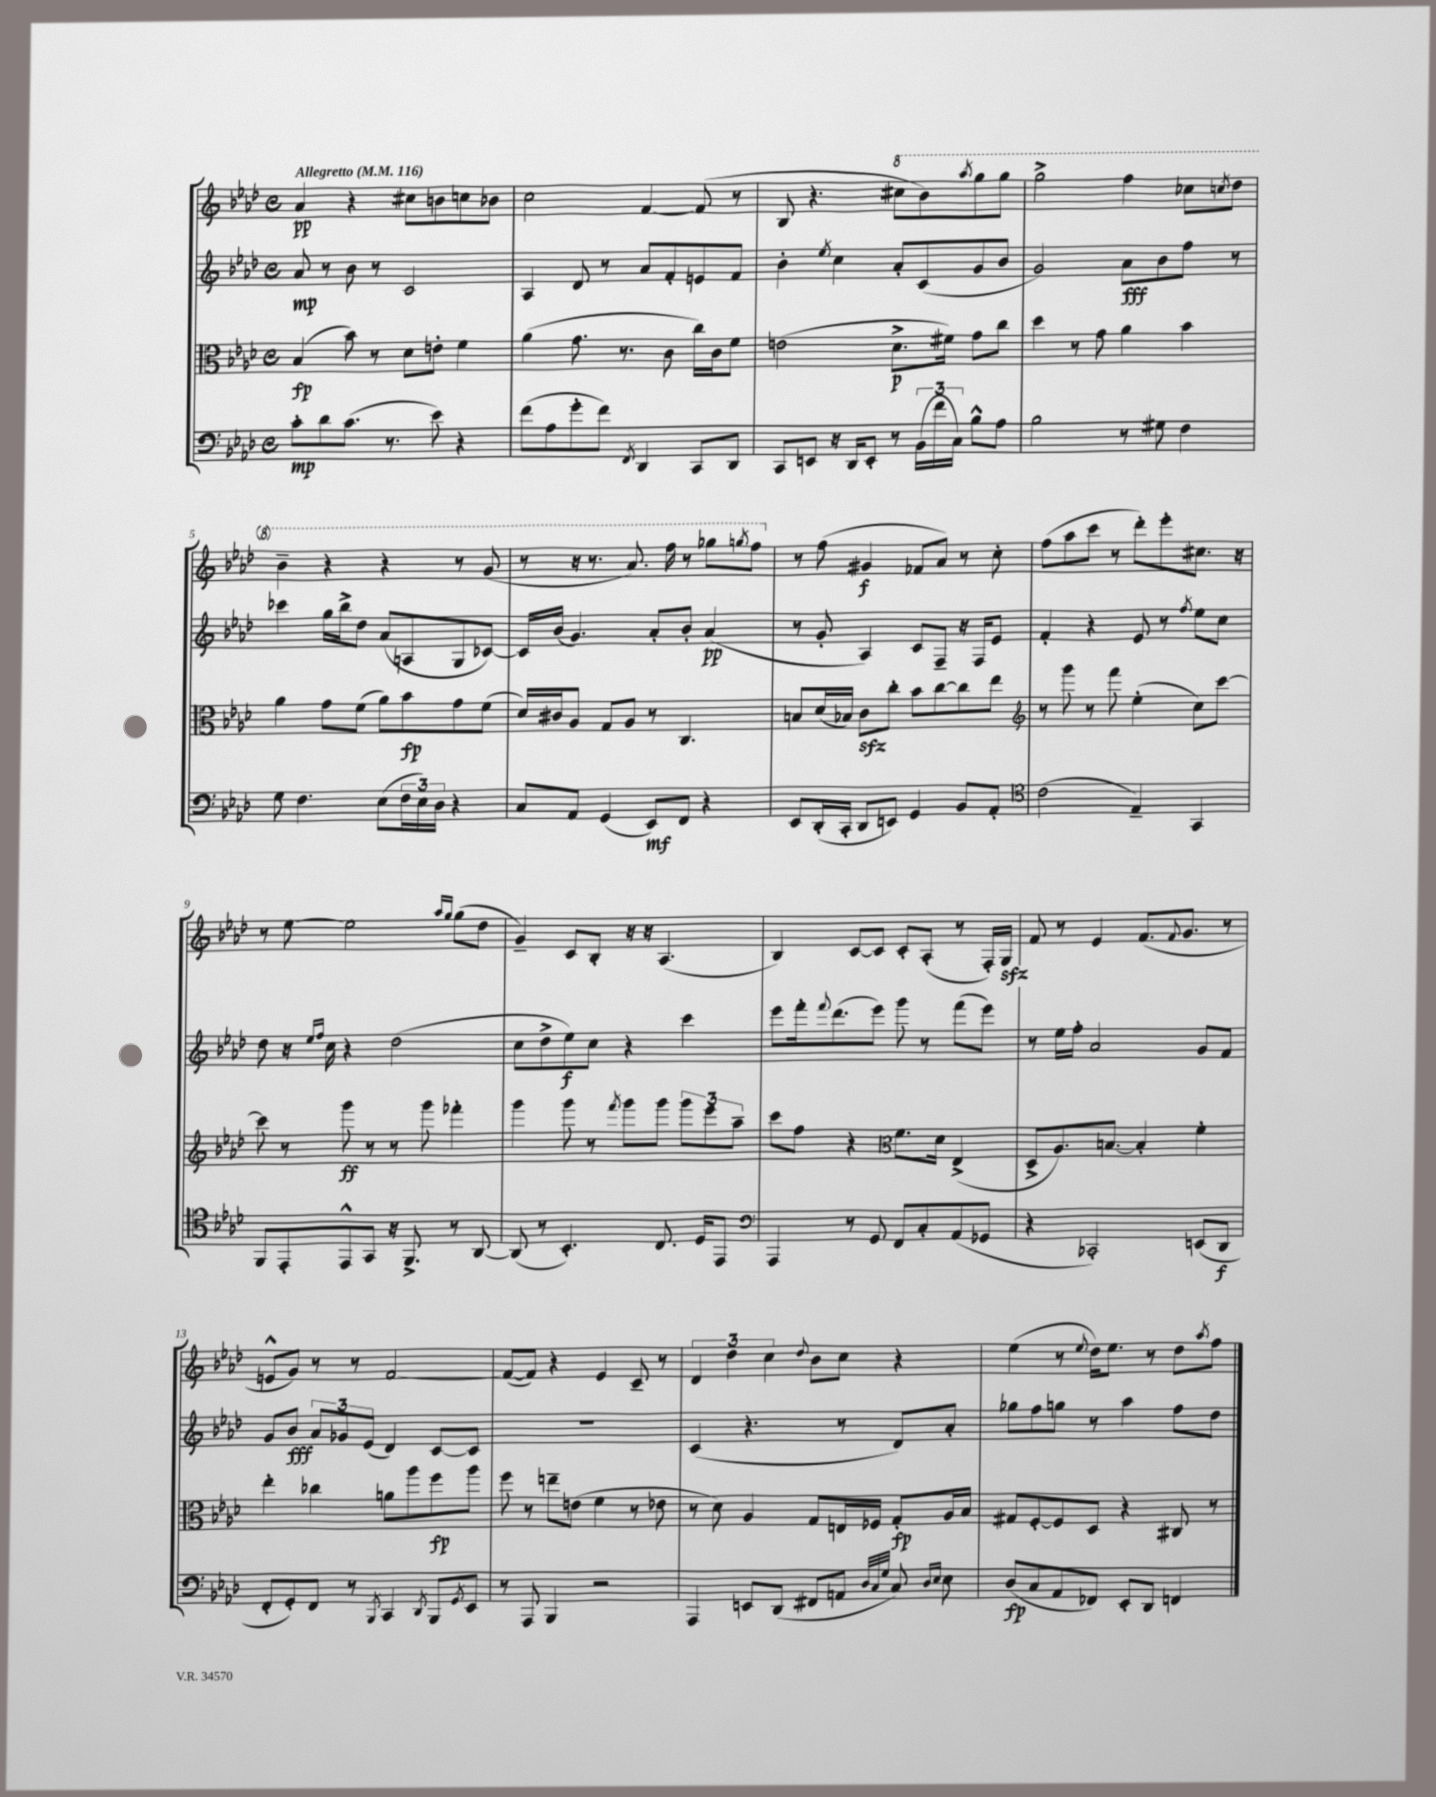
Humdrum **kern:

**kern	**dynam	**kern	**dynam	**kern	**dynam	**kern	**dynam
*part4	*part4	*part3	*part3	*part2	*part2	*part1	*part1
*staff4	*staff4	*staff3	*staff3	*staff2	*staff2	*staff1	*staff1
*clefF4	*	*clefC3	*	*clefG2	*	*clefG2	*
*k[b-e-a-d-]	*	*k[b-e-a-d-]	*	*k[b-e-a-d-]	*	*k[b-e-a-d-]	*
*M4/4	*	*M4/4	*	*M4/4	*	*M4/4	*
*met(c)	*	*met(c)	*	*met(c)	*	*met(c)	*
*MM116	*	*MM116	*	*MM116	*	*MM116	*
=1	=1	=1	=1	=1	=1	=1	=1
!	!	!	!	!	!	!LO:TX:a:B:t=Allegretto	!
8c'\L	mp	(4B-/	fp	8a-/	mp	4a-/	pp
8d-\	.	.	.	8r	.	.	.
(8.c\J	.	8b-\)	.	8b-\	.	4r	.
.	.	8r	.	8r	.	.	.
8.r	.	.	.	.	.	.	.
.	.	8d-\L	.	2c/	.	8cc#X\L	.
8e-\)	.	8en'\J	.	.	.	8bn\	.
4r	.	4f\	.	.	.	8ccn\	.
.	.	.	.	.	.	8b-X\J	.
=2	=2	=2	=2	=2	=2	=2	=2
(8f\L	.	(4a-\	.	4A-/	.	2cc\	.
8A-\	.	.	.	.	.	.	.
8g'\	.	8.g\	.	8d-/	.	.	.
8f\J)	.	.	.	8r	.	.	.
.	.	8.r	.	.	.	.	.
8qFF/	.	.	.	.	.	.	.
4DD-/	.	.	.	8a-/L	.	[4f/	.
.	.	8c\	.	8f'/	.	.	.
8CC/L	.	16cc\LL)	.	8en/	.	(8f/]	.
.	.	16c\J	.	.	.	.	.
8DD-/J	.	8f\J	.	8f/J	.	8r	.
=3	=3	=3	=3	=3	=3	=3	=3
8CC/L	.	(2en\	.	4b-'\	.	8B-/	.
8EEn/J	.	.	.	.	.	4.r	.
.	.	.	.	8qee-/	.	.	.
16r	.	.	.	4cc\	.	.	.
16DD-/KL	.	.	.	.	.	.	.
8EE'/J	.	.	.	.	.	.	.
*	*	*	*	*	*	*8va	*
8r	.	8.d-^\L	p	8a-'/L	.	8ccc#X\L	.
(24BB-\LL	.	.	.	(8c/	.	8bb-\)	.
24f\	.	.	.	.	.	.	.
.	.	16f#X\Jk)	.	.	.	.	.
24C\JJ)	.	.	.	.	.	.	.
.	.	.	.	.	.	8qaaa-/	.
8B-^^\L	.	8g\L	.	8g/	.	8ggg\	.
8A-\J	.	8cc\J	.	8b-/J	.	8ggg\J	.
=4	=4	=4	=4	=4	=4	=4	=4
2B-\	.	4dd-\	.	2g/)	.	2ggg^\	.
.	.	8r	.	.	.	.	.
.	.	8g\	.	.	.	.	.
8r	.	4a-\	.	8a-\L	fff	4fff\	.
8G#X\	.	.	.	8b-\	.	.	.
4F\	.	4b-\	.	8ff\J	.	8ccc-X\L	.
.	.	.	.	.	.	8qcccn/	.
.	.	.	.	8r	.	8ddd-\J	.
!!LO:LB:g=z
=5	=5	=5	=5	=5	=5	=5	=5
8G\	.	4a-\	.	4ccc-X\	.	4bb-~\	.
4.F\	.	.	.	.	.	.	.
.	.	8g\L	.	16gg\LL	.	4r	.
.	.	.	.	16bb-^\J	.	.	.
.	.	(8f\J	.	8dd-\J	.	.	.
(8E-\L	.	8a-\L)	.	(8a-/L	.	4r	.
24F\L	.	8b-\	fp	8An/	.	.	.
24E-\)	.	.	.	.	.	.	.
24D-\JJ	.	.	.	.	.	.	.
4r	.	8g\	.	8G/	.	8r	.
.	.	(8f\J	.	[8c-X/J)	.	(8gg/	.
=6	=6	=6	=6	=6	=6	=6	=6
8C/L	.	16d-/LL)	.	16c-/LL]	.	8r	.
.	.	16c#X/J	.	(16b-/JJ	.	.	.
8AA-/J	.	8A-/J	.	4.g/)	.	16r	.
.	.	.	.	.	.	8.r	.
(4GG/	.	8G/L	.	.	.	.	.
.	.	8A-/J	.	.	.	8.aa-/)	.
8EE-/L)	mf	8r	.	8a-'/L	.	.	.
.	.	.	.	.	.	16fff\	.
8FF/J	.	4.C/	.	8b-'/J	.	8r	.
4r	.	.	.	(4a-/	pp	8ggg-X\L	.
.	.	.	.	.	.	8qgggn/	.
.	.	.	.	.	.	8fff\J	.
=7	=7	=7	=7	=7	=7	=7	=7
*	*	*	*	*	*	*X8va	*
8EE-/L	.	8Bn/L	.	8r	.	8r	.
(16DD-'/L	.	(16d-/L	.	8g'/	.	(8ff\	.
16CC'/JJ	.	16B-X/JJ)	.	.	.	.	.
8DD-/L	.	8czz\L	.	4A-/)	.	4g#X/	f
8EEn/J)	.	8cc'\J	.	.	.	.	.
4GG/	.	8b-\L	.	8c/L	.	8f-X/L	.
.	.	[8cc\	.	8F~/J	.	8a-/J)	.
8BB-/L	.	8cc\]	.	16r	.	8r	.
.	.	.	.	16F/KL	.	.	.
8AA-'/J	.	8ee-\J	.	8e-/J	.	8cc'\	.
=8	=8	=8	=8	=8	=8	=8	=8
*clefC4	*	*clefG2	*	*	*	*	*
(2c\	.	8r	.	4f'/	.	(8ff\L	.
.	.	8ggg\	.	.	.	8aa-\	.
.	.	8r	.	4r	.	8ccc\J	.
.	.	8fff\	.	.	.	8r	.
4E-~/)	.	(4ee-'\	.	8e-/	.	8ddd-'\L)	.
.	.	.	.	8r	.	8eee-'\	.
.	.	.	.	8qff/	.	.	.
4GG/	.	8cc\L)	.	8ee-\L	.	8.cc#X\J	.
.	.	[8ccc\J	.	8cc\J	.	.	.
.	.	.	.	.	.	16r	.
!!LO:LB:g=z
=9	=9	=9	=9	=9	=9	=9	=9
8FF/L	.	8ccc\]	.	8dd-\	.	8r	.
8EE-'/	.	8r	.	16r	.	[8ee-\	.
.	.	.	.	16qqee-/LL	.	.	.
.	.	.	.	16qqff/JJ	.	.	.
.	.	.	.	16cc\	.	.	.
8EE-^^/	.	8ggg\	ff	4r	.	2ee-\]	.
8GG/J	.	8r	.	.	.	.	.
16r	.	8r	.	(2dd-\	.	.	.
8.FF^/	.	.	.	.	.	.	.
.	.	8ggg\	.	.	.	.	.
.	.	.	.	.	.	16qqaa-/LL	.
.	.	.	.	.	.	16qqgg/JJ	.
8r	.	4fff-X'\	.	.	.	(8gg\L	.
[8AA-/	.	.	.	.	.	8dd-\J	.
=10	=10	=10	=10	=10	=10	=10	=10
(8AA-/]	.	4ggg\	.	8cc\L	.	4g~/)	.
8r	.	.	.	8dd-^\	.	.	.
4.BB-'/)	.	8ggg\	.	8ee-\)	f	8c/L	.
.	.	8r	.	8cc\J	.	8B-'/J	.
.	.	8qfff/	.	.	.	.	.
.	.	8ggg\L	.	4r	.	16r	.
.	.	.	.	.	.	16r	.
8.C/	.	8ggg\J	.	.	.	(4.A-/	.
.	.	12ggg\L	.	4ccc\	.	.	.
16D-/KL	.	.	.	.	.	.	.
.	.	12eee-\	.	.	.	.	.
8EE-/J	.	.	.	.	.	.	.
.	.	12aa-~\J	.	.	.	.	.
=11	=11	=11	=11	=11	=11	=11	=11
*clefF4	*	*	*	*	*	*	*
4AAA-/	.	8ccc\L	.	8eee-\L	.	4B-/)	.
.	.	8ff\J	.	16fff'\k	.	.	.
.	.	.	.	8qqfff/	.	.	.
.	.	.	.	(8.ddd-\	.	.	.
8r	.	4r	.	.	.	[8c/L	.
8GG/	.	.	.	8eee-\J)	.	8c/J]	.
*	*	*clefC3	*	*	*	*	*
8FF/L	.	8.f\L	.	8ggg\	.	8c'/L	.
8C'/	.	.	.	8r	.	(8A-'/J	.
.	.	16d-\Jk	.	.	.	.	.
(8AA-/	.	(4E-^/	.	(8fff\L	.	8r	.
8GG-X/J	.	.	.	8eee-\J)	.	16F'/LL)	.
.	.	.	.	.	.	16Gzz/JJ	.
=12	=12	=12	=12	=12	=12	=12	=12
4r	.	8D-^/L	.	8r	.	8f/	.
.	.	8.A-/)	.	16ee-\LL	.	8r	.
.	.	.	.	16ff'\JJ	.	.	.
2CC-X'/)	.	.	.	2a-/	.	4e-/	.
.	.	[8.Bn/J	.	.	.	.	.
.	.	4B'/]	.	.	.	(8.f/L	.
.	.	.	.	.	.	8qqf/	.
.	.	.	.	.	.	8.g/J	.
(8EEn/L	.	4f'\	.	8g/L	.	.	.
8DD-/J	f	.	.	8f/J	.	8r	.
!!LO:LB:g=z
=13	=13	=13	=13	=13	=13	=13	=13
8FF'/L	.	4ee-'\	.	8g/L	.	8en^^/L	.
8GG'/)	.	.	.	8b-/J	fff	8g/J)	.
8FF/J	.	4cc-X\	.	12a-/L	.	8r	.
.	.	.	.	12g-X/	.	.	.
8r	.	.	.	.	.	8r	.
.	.	.	.	(12e-/J	.	.	.
8qBBB-/	.	.	.	.	.	.	.
4CC/	.	8an\L	.	4d-/)	.	[2f/	.
.	.	8aa-\	.	.	.	.	.
8qDD-/	.	.	.	.	.	.	.
8BBB-/L	.	8ff\	fp	[8c/L	.	.	.
8qGG/	.	.	.	.	.	.	.
8EE-/J	.	8aa-\J	.	8c/J]	.	.	.
=14	=14	=14	=14	=14	=14	=14	=14
8r	.	8ff\	.	1r	.	(8f/L_	.
8AAA-/	.	8r	.	.	.	8f/J])	.
4BBB-/	.	8een~\L	.	.	.	4r	.
.	.	(8en\J	.	.	.	.	.
2r	.	4f\	.	.	.	4e-/	.
.	.	8r	.	.	.	8c~/	.
.	.	8e-X\	.	.	.	8r	.
=15	=15	=15	=15	=15	=15	=15	=15
4AAA-/	.	8r	.	(4c/	.	6d-/	.
.	.	8d-\)	.	.	.	.	.
.	.	.	.	.	.	6dd-\	.
8EEn/L	.	4A-/	.	4.r	.	.	.
.	.	.	.	.	.	6cc\	.
(8DD-/J	.	.	.	.	.	.	.
.	.	.	.	.	.	8qqdd-/	.
8FF#X/L	.	8G/L	.	.	.	8b-\L	.
8AAn/J	.	16En/L	.	8r	.	8cc\J	.
.	.	16F-X/JJ	.	.	.	.	.
32qqD-/LLL	.	.	.	.	.	.	.
32qqC/	.	.	.	.	.	.	.
32qqG/JJJ	.	.	.	.	.	.	.
8C/)	.	8G'/L	fp	8d-/L)	.	4r	.
16qqD-/LL	.	.	.	.	.	.	.
16qqE-/JJ	.	.	.	.	.	.	.
8E-\	.	16A-/L	.	8a-'/J	.	.	.
.	.	16B-/JJ	.	.	.	.	.
=16	=16	=16	=16	=16	=16	=16	=16
(8D-/L	fp	8G#X/L	.	8gg-X\L	.	(4ee-\	.
8C/	.	[8F'/	.	8ff\	.	.	.
8AA-/	.	8F/]	.	8ggn\J	.	8r	.
.	.	.	.	.	.	8qqee-/	.
8FF-X/J)	.	8D-/J	.	8r	.	16dd-\KL)	.
.	.	.	.	.	.	8.ee-\J	.
8EE-'/L	.	4r	.	4aa-\	.	.	.
8DD-/J	.	.	.	.	.	8r	.
4FFn/	.	8C#X/	.	8ff\L	.	8dd-\L	.
.	.	.	.	.	.	8qaa-/	.
.	.	8r	.	8dd-\J	.	8ff\J	.
==	==	==	==	==	==	==	==
*-	*-	*-	*-	*-	*-	*-	*-
